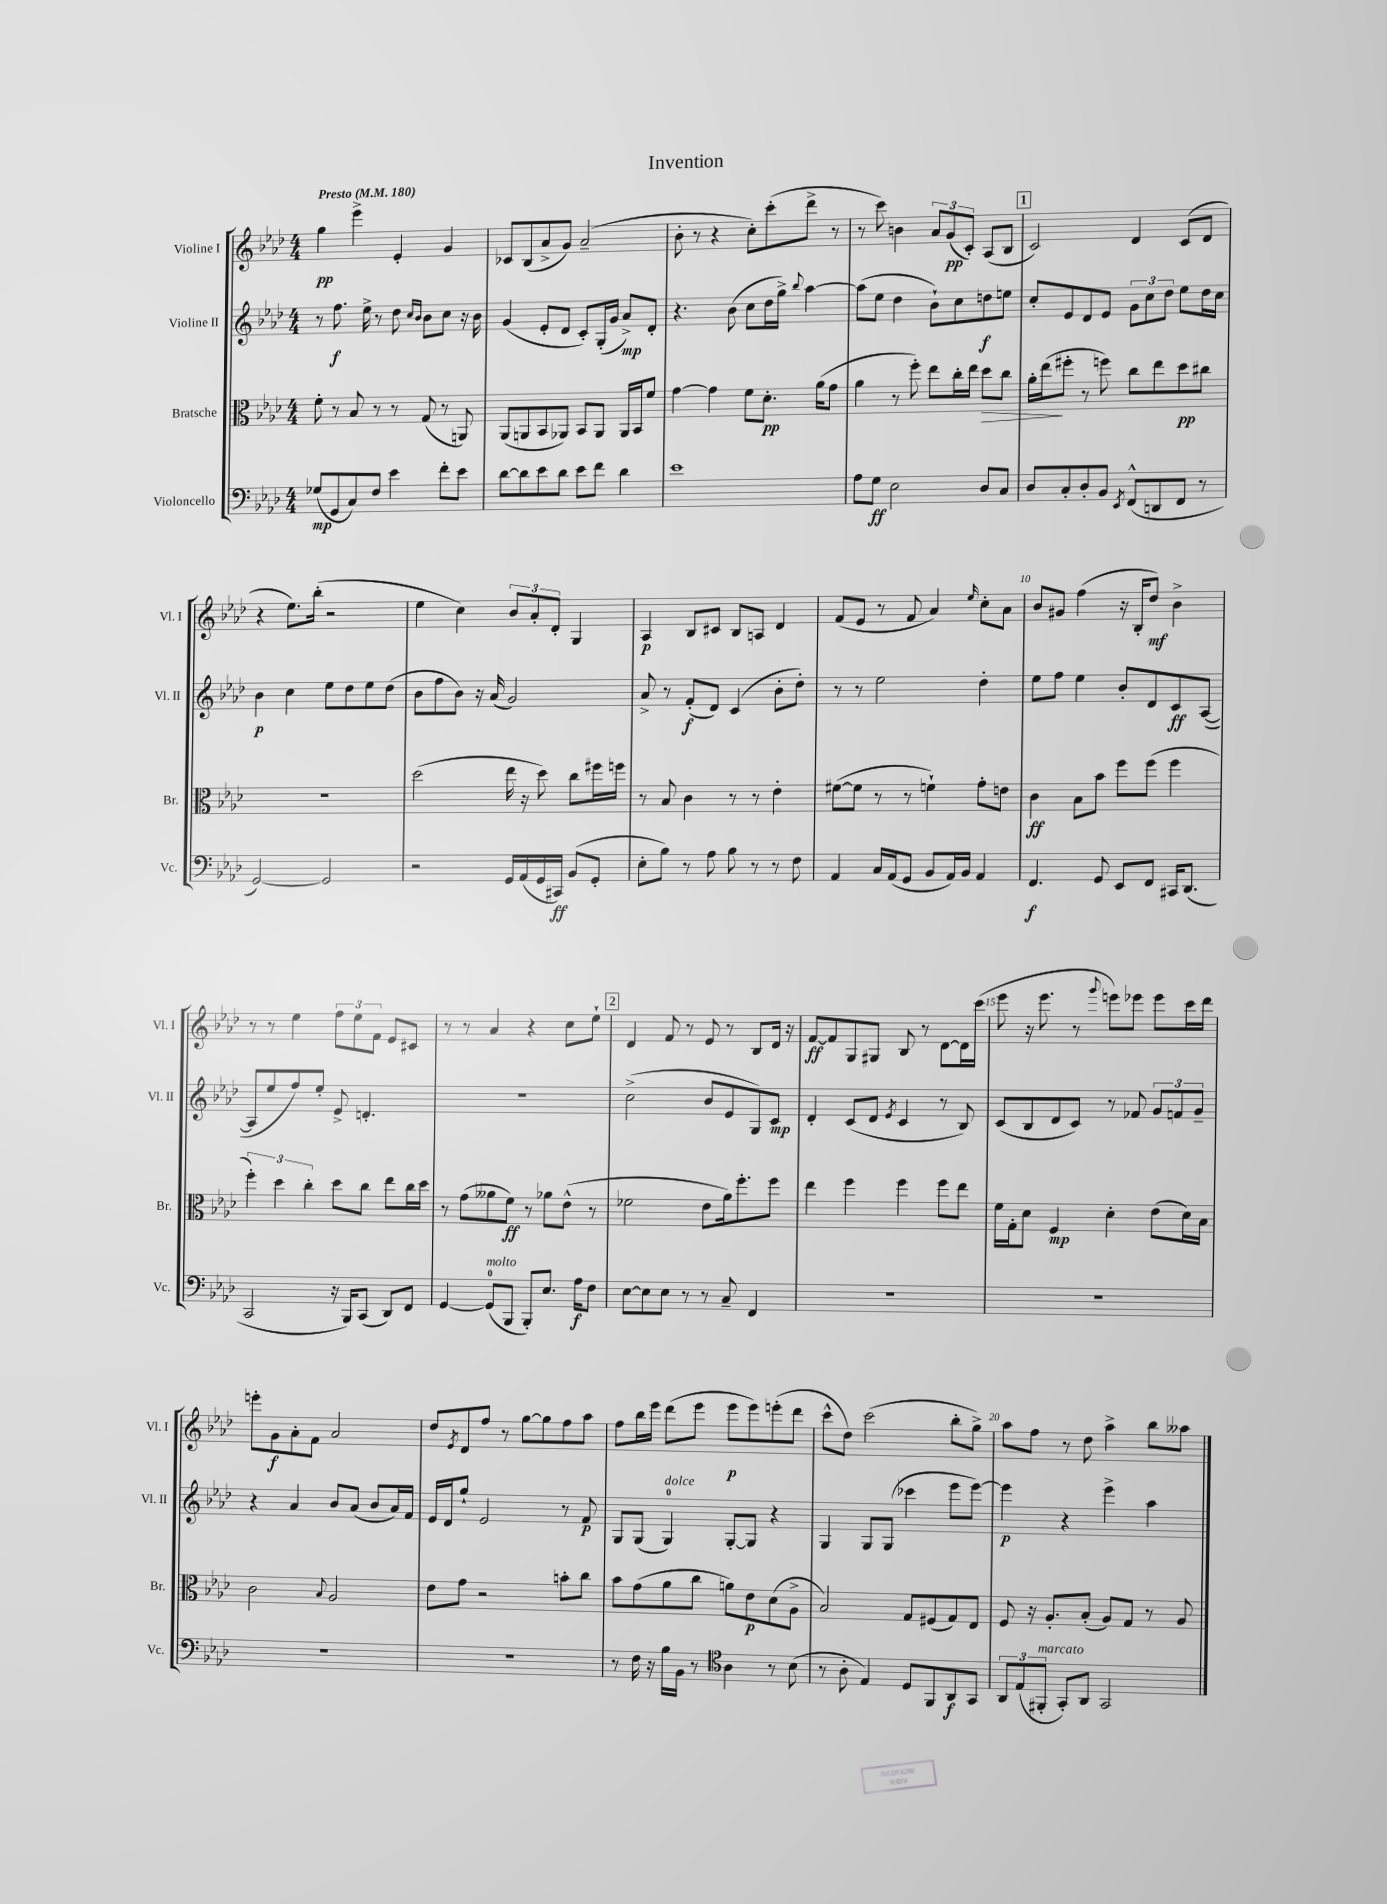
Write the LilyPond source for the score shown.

\header { title = "Invention" }
<<
\new StaffGroup <<
\new Staff = "s0" \with { instrumentName = "Violine I" shortInstrumentName = "Vl. I" } {
    \clef treble \key aes \major \numericTimeSignature \time 4/4 \tempo "Presto" 4 = 180
    g''4\pp ees'''4-> ees'4-. g'4 |
    ces'8 bes8( aes'8-> g'8) aes'2--( |
    bes'8-. r8 r4 c''8-.) c'''8-.( des'''8-> r8 |
    r8 c'''8) b'4 \tuplet 3/2 { aes'8 g'8\pp( c'8-.) } aes8( bes8 |
    \mark \markup { \box "1" } c'2) des'4 c'8( des'8 |
    r4 ees''8.) bes''16-.( r2 |
    ees''4 c''4) \tuplet 3/2 { bes'8 aes'8-. des'8-. } g4 |
    aes4\p bes8 cis'8 bes8 a8 des'4 |
    f'8( ees'8 r8 f'8 aes'4) \grace { ees''16 } c''8-. aes'8 |
    bes'8 gis'8 f''4( r16 bes16-. des''8\mf) bes'4-> |
    r8 r8 ees''4 \tuplet 3/2 { f''8 ees''8 f'8 } ees'8 cis'8 |
    r8 r8 aes'4 r4 c''8 ees''8-! |
    \mark \markup { \box "2" } des'4 f'8 r8 ees'8 r8 bes8 des'16 r16 |
    f'8~\ff f'8 g8 gis8 bes8 r8 des'8~ des'16 c'''16( |
    ees'''8 r16 ees'''8. r8 \appoggiatura { g'''8 } e'''8) ees'''8 ees'''8 c'''16 des'''16 |
    e'''8-. g'8\f aes'8-. f'8 aes'2 |
    des''8 \acciaccatura { ees'8 } des'8 f''8 r8 g''8~ g''8 f''8 aes''8 |
    f''8 bes''16 ees'''16 des'''8( ees'''8 ees'''8\p ees'''8) e'''8-.( des'''8 |
    c'''8-^ des''8) c'''2( bes''8-. g''8->) |
    aes''8 f''8 r8 des''8 aes''4-> bes''8 aeses''8 \bar "|." |
}
\new Staff = "s1" \with { instrumentName = "Violine II" shortInstrumentName = "Vl. II" } {
    \clef treble \key aes \major \numericTimeSignature \time 4/4
    r8 f''8.\f ees''16-> r8 des''8 \grace { c''16 bes'16 } bes'8 c''8 r16 bes'16 |
    g'4( ees'8-. des'8 c'8-.) g16-.( g'16 aes'8->\mp) des'8-. |
    r4. bes'8( c''8 des''16 g''16->) \appoggiatura { bes''8 } aes''4~ |
    aes''8( ees''8 des''4 bes'8-!) c''8 d''8\f e''8 |
    \mark \markup { \box "1" } c''8-. ees'8 des'8 ees'8 \tuplet 3/2 { g'8 c''8 des''8 } ees''8 des''16 c''16 |
    bes'4\p c''4 ees''8 des''8 ees''8 des''8( |
    bes'8 f''8 bes'8) r16 aes'16( g'2) |
    aes'8-> r8 f'8-.\f( des'8) c'4( bes'8-. des''8-.) |
    r8 r8 ees''2 des''4-. |
    ees''8 f''8 ees''4 bes'8-. des'8 c'8\ff aes8~( |
    aes8 ees''8 f''8) ees''8-. ees'8-> d'4.-. |
    R1 |
    \mark \markup { \box "2" } c''2->( bes'8 ees'8 g8) c'8\mp |
    des'4-. c'8( des'8 \acciaccatura { ees'8 } c'4 r8 bes8) |
    c'8( bes8 des'8 c'8) r8 fes'8 \tuplet 3/2 { g'8 f'8 g'8-- } |
    r4 aes'4 bes'8 aes'8( bes'8 aes'16) f'16 |
    ees'16 des'16 g''8-! ees'2 r8 f'8\p |
    g8 g8( g4-0^\markup { \italic "dolce" }) g8~-. g8 r4 |
    g4 g8 g8( ces'''4 ees'''8 ees'''8~) |
    ees'''4\p r4 ees'''4-> aes''4 \bar "|." |
}
\new Staff = "s2" \with { instrumentName = "Bratsche" shortInstrumentName = "Br." } {
    \clef alto \key aes \major \numericTimeSignature \time 4/4
    f'8-. r8 bes8 r8 r8 g8( r8 a,8) |
    aes,8( a,8 bes,8 aes,8) bes,8 aes,8 aes,16 bes,16 f'8 |
    g'4~ g'4 f'8 des'8.-.\pp aes'16( g'8 |
    aes'4 r8 f''8-.) ees''8 c''16-. ees''16 des''8\> c''8 |
    \mark \markup { \box "1" } aes'16-. ees''16\!( fis''8-. r8 f''8) c''8 ees''8 des''8\pp cis''8 |
    R1 |
    des''2( ees''16 r16 des''8) c''8 fis''16 f''16 |
    r8 bes8 c'4 r8 r8 ees'4-. |
    fis'8~( fis'8 r8 r8 f'4-!) g'8-. e'8 |
    c'4\ff bes8 bes'8 f''8 f''8( f''4 |
    \tuplet 3/2 { f''4-.) des''4 c''4-. } des''8 c''8 ees''8 c''16 des''16 |
    r8 g'8( aeses'8 f'8\ff) r8 aes'8 ees'8-^( r8 |
    \mark \markup { \box "2" } fes'2 ees'8 aes'16) f''8.-. f''8 |
    ees''4 f''4 f''4 f''8 ees''8 |
    f'16 g16-. des'8 f4\mp des'4-. ees'8( des'16) bes16 |
    c'2 \appoggiatura { bes8 } aes2 |
    ees'8 g'8 r2 b'8-. c''8 |
    bes'8 g'8( aes'8 c''8 a'8) ees'8\p des'8( aes8-> |
    bes2) g8 fis8( g8) ees8 |
    f8 r16 aes8.-. bes8-.( aes8) g8 r8 aes8 \bar "|." |
}
\new Staff = "s3" \with { instrumentName = "Violoncello" shortInstrumentName = "Vc." } {
    \clef bass \key aes \major \numericTimeSignature \time 4/4
    ges8\mp( g,8 c8) f8 ees'4 f'8-. ees'8 |
    des'8~ des'8 ees'8 des'8 ees'8 f'8 des'4 |
    ees'1 |
    aes8 g8\ff ees2 des8 c8 |
    \mark \markup { \box "1" } des8 c8-. des8-. bes,8 \acciaccatura { ees,8 } f,8-^( d,8 f,8 r8 |
    g,2~) g,2 |
    r2 g,16 aes,16( g,16 cis,16\ff) bes,8( g,8-. |
    ees8-. bes8) r8 aes8 bes8 r8 r8 f8 |
    aes,4 c16 aes,16( g,8 bes,8 aes,16) bes,16 aes,4 |
    f,4.\f g,8 ees,8 f,8 cis,16 des,8.( |
    c,2 r16 bes,,16) c,8( des,8) f,8 |
    g,4~ g,8-0^\markup { \italic "molto" }( bes,,8 bes,,8-.) ees8. aes16\f f8 |
    \mark \markup { \box "2" } ees8~ ees8 ees8 r8 r8 c8-- f,4 |
    R1 |
    R1 |
    R1 |
    R1 |
    r8 f16 r16 bes16 bes,16 r8 \clef tenor aes4 r8 bes8( |
    r8 aes8-. ees4) des8 f,8 aes,8\f g,8 |
    \tuplet 3/2 { aes,8 ees8( fis,8-.^\markup { \italic "marcato" } } g,8-.) aes,8 g,2 \bar "|." |
}
>>
>>
\layout { \context { \Score \override BarNumber.break-visibility = ##(#f #t #t) barNumberVisibility = #(every-nth-bar-number-visible 5) } }
